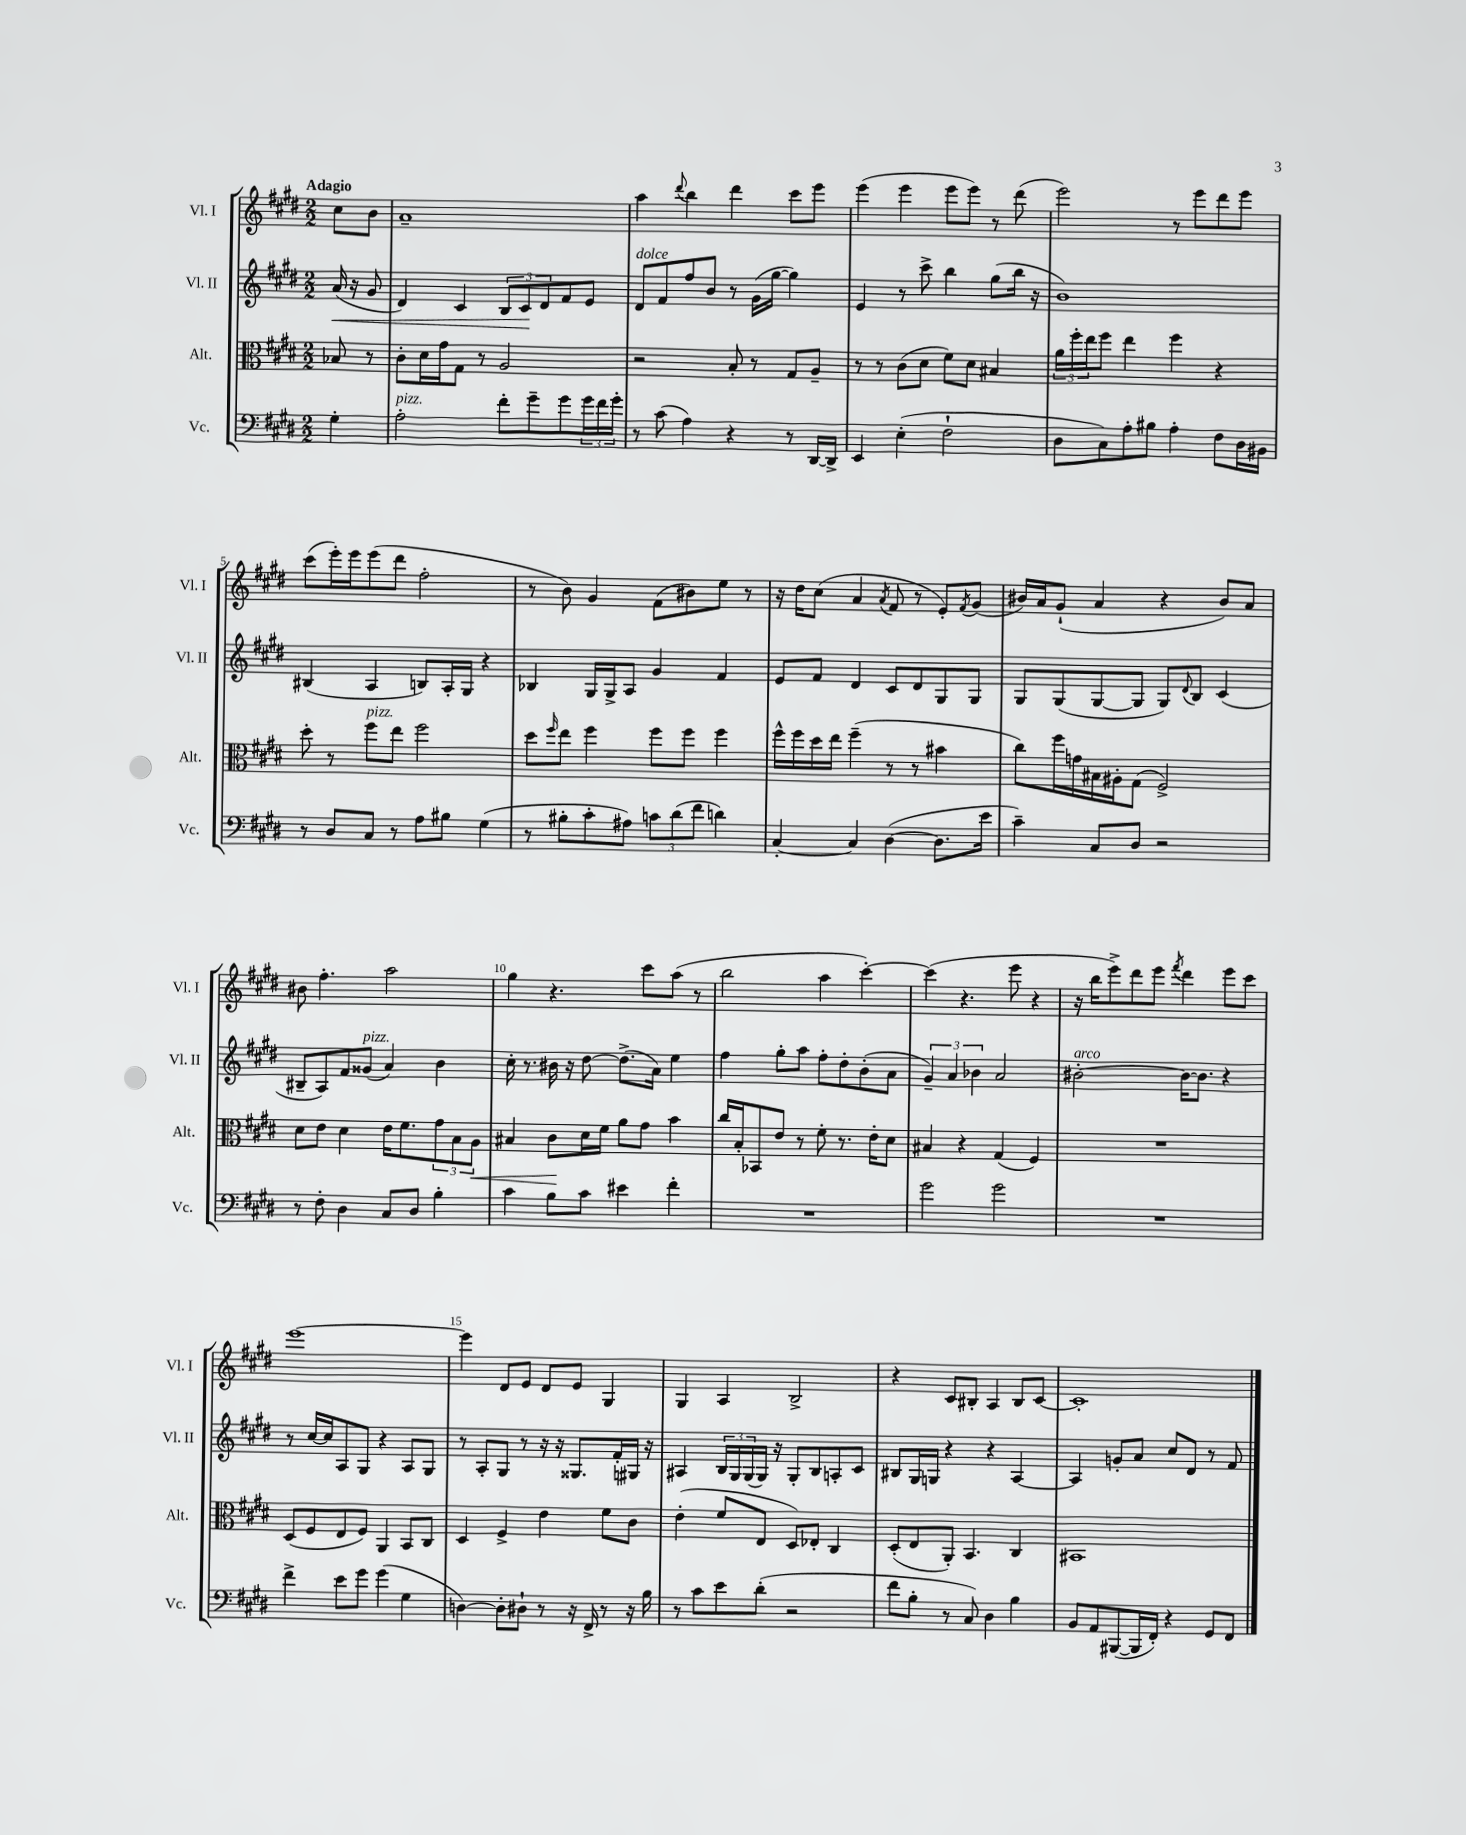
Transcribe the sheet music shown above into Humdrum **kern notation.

**kern	**kern	**kern	**kern
*staff4	*staff3	*staff2	*staff1
*clefF4	*clefC3	*clefG2	*clefG2
*k[f#c#g#d#]	*k[f#c#g#d#]	*k[f#c#g#d#]	*k[f#c#g#d#]
*M2/2	*M2/2	*M2/2	*M2/2
4G#'\	8B-/	(16a/	8cc#\L
.	.	16r	.
.	8r	8g#/	8b\J
=	=	=	=
2A'\	8c#'\L	4d#/)	1a~
.	16d#\L	.	.
.	16g#\J	.	.
.	8G#\J	4c#/	.
.	8r	.	.
8f#'\L	2A/	12B/L	.
.	.	12c#/	.
8g#~\	.	.	.
.	.	12d#/	.
8g#\	.	8f#/	.
24g#\L	.	8e/J	.
24f#\	.	.	.
24g#'\JJ	.	.	.
=	=	=	=
8r	2r	8d#/L	4aa\
(8c#\	.	8f#/	.
.	.	.	8qqddd#/
4A\)	.	8ff#/	4bb\
.	.	8b/J	.
4r	8B'/	8r	4ddd#\
.	8r	(16g#\LL	.
.	.	[16gg#\JJ	.
8r	8G#/L	4gg#\])	8ccc#\L
[16DD#/LL	8A~/J	.	8eee\J
16DD#^/]JJ	.	.	.
=	=	=	=
4EE/	8r	4e/	(4eee\
.	8r	.	.
(4E'\	(8c#\L	8r	4eee\
.	8d#\J	8ccc#^\	.
2F#`\	8f#\L)	4bb\	8eee\L
.	8d#\J	.	8eee\J)
.	4B#/	(8gg#\L	8r
.	.	16bb\Jk	(8ddd#\
.	.	16r	.
=	=	=	=
8D#\L	24a\LL	1b)	2eee\)
.	24ff#'\	.	.
.	24ee\J	.	.
8C#\)	8ff#\J	.	.
8A'\	4ee\	.	.
8B#\J	.	.	.
4A'\	4ff#\	.	8r
.	.	.	8eee\L
8F#\L	4r	.	8ddd#\
16D#\L	.	.	8eee\J
16BB#\JJ	.	.	.
=	=	=	=
8r	8dd#'\	(4B#/	(8ccc#\L
8D#/L	8r	.	16eee'\L)
.	.	.	16eee\J
8C#/J	8ff#\L	4A/	(8eee\
8r	8ee\J	.	8ddd#\J
8A\L	2ff#\	8B/L)	2ff#'\
8B#\J	.	16A'/L	.
.	.	16G#/JJ	.
(4G#\	.	4r	.
=	=	=	=
8r	8dd#\L	4B-/	8r
.	16qqff#/	.	.
8B#'\L	8ee\J	.	8b\)
8c#'\	4ff#\	16G#/LL	4g#/
.	.	16G#^/J	.
8A#\J)	.	8A/J	.
12c\L	8ff#\L	4g#/	(8f#\L
(12d#\	.	.	.
.	8ff#\J	.	8b#\)
12f#\J	.	.	.
4d\)	4ff#\	4f#/	8ee\J
.	.	.	8r
=	=	=	=
[4C#'/	16ff#^^\LL	8e/L	16r
.	16ff#\	.	16dd#\LK
.	16dd#\	8f#/J	(8cc#\J
.	16ee\JJ	.	.
4C#/]	(4ff#~\	4d#/	4a/
.	.	.	8qa/
([4D#\	8r	8c#/L	8f#/
.	8r	8d#/	8r
8.D#\]L	4b#\	8G#/	8e'/L)
.	.	.	8qf#/
.	.	8G#/J	(8g#/J
16e\Jk	.	.	.
=	=	=	=
4c#~\)	8cc#\L)	8G#/L	16b#/LL)
.	.	.	16a/J
.	16ff#\L	(8G#/	(8g#`/J
.	16g\	.	.
8C#/L	16B#\	[8G#/	4a/
.	16A#'\J	.	.
8D#/J	(8G#\J	8G#/]J	.
2r	2F#^/)	8G#/L)	4r
.	.	8qqd#/	.
.	.	8B/J	.
.	.	(4c#/	8b#/L)
.	.	.	8a/J
=	=	=	=
8r	8d#\L	8B#~/L	8b#\
8F#'\	8e\J	8A/)	4.ff#'\
4D#\	4d#\	8f#/	.
.	.	(8g##/J	.
8C#/L	16e\LK	4a/)	2aa\
.	8.f#\	.	.
8D#/J	.	.	.
4B'\	12g#\	4b\	.
.	12B\	.	.
.	12A\J	.	.
=	=	=	=
4c#\	4B#/	16cc#'\	4gg#\
.	.	8.r	.
8B\L	8c#\L	16b#\	4.r
.	.	16r	.
8c#\J	16d#\L	[8dd#\	.
.	16f#\JJ	.	.
4e#\	8a\L	(8.dd#^\]L	.
.	8g#\J	.	8ccc#\L
.	.	16a\Jk)	.
4f#'\	4b\	4ee\	(8aa\J
.	.	.	8r
=	=	=	=
1r	16cc#/LL	4ff#\	2bb\
.	16B'/J	.	.
.	8BB-/	.	.
.	8e/J	8gg#'\L	.
.	8r	8aa\J	.
.	8f#'\	8ff#'\L	4aa\
.	8.r	8dd#'\	.
.	.	(8b'\	[4ccc#'\)
.	16e'\LK	.	.
.	8d#\J	8a\J	.
=	=	=	=
2g#\	4B#/	6g#~/)	(4ccc#\]
.	.	6a/	.
.	4r	.	4.r
.	.	6b-\	.
2g#\	(4G#/	2a/	.
.	.	.	8eee\
.	4F#/)	.	4r
=	=	=	=
1r	1r	[2b#'\	16r
.	.	.	16bb\LK
.	.	.	8eee^\)
.	.	.	8ddd#\
.	.	.	8eee\J
.	.	.	8qfff#/
.	.	16b#\_LK	4ddd#\
.	.	8.b#\]J	.
.	.	4r	8eee\L
.	.	.	8ccc#\J
=	=	=	=
4f#^\	(8D#/L	8r	[1eee
.	8F#/	[16cc#/LL	.
.	.	16cc#/]J	.
8e\L	8E/	8A/	.
8g#\J	8F#/J)	8G#/J	.
(4g#\	4AA/	4r	.
4G#\	8BB/L	8A/L	.
.	8C#/J	8G#/J	.
=	=	=	=
[4D\)	4D#/	8r	4eee\]
.	.	8A'/L	.
8D'\]L	4F#^/	8G#/J	8d#/L
8D#`\J	.	8r	8e/J
8r	4e\	16r	8d#/L
.	.	16r	.
16r	.	8.G##/L	8e/J
16FF#^/	.	.	.
8r	8f#\L	.	4G#/
.	.	16f#'/L	.
16r	8c#\J	16G#/JJ	.
16B\	.	16r	.
=	=	=	=
8r	(4e'\	4A#/	4G#/
8c#\L	.	.	.
8e\	8f#/L	24B/LL	4A/
.	.	24G#/	.
.	.	(24G#/	.
(8d#'\J	8E/J	16G#/JJ)	.
.	.	16r	.
2r	8D#/L)	8G#'/L	2B^/
.	8E-'/J	8B/	.
.	4C#/	8A'/	.
.	.	8c#/J	.
=	=	=	=
8f#\L	(8D#'/L	8B#/L	4r
8B'\J	8E/	16G#/L	.
.	.	16G/JJ	.
8r	8AA'/J)	4r	8c#/L
8C#/)	4.BB/	.	8B#'/J
4D#\	.	4r	4A/
4B\	4C#/	[4A/	8B#/L
.	.	.	[8c#/J
=	=	=	=
8BB/L	1BB#	4A/]	1c#']
8AA/	.	.	.
([8BBB#/	.	8g'/L	.
16BBB#/]L	.	8a/J	.
16FF#'/JJ)	.	.	.
4r	.	8cc#/L	.
.	.	8d#/J	.
8GG#/L	.	8r	.
8FF#/J	.	8f#/	.
==	==	==	==
*-	*-	*-	*-
